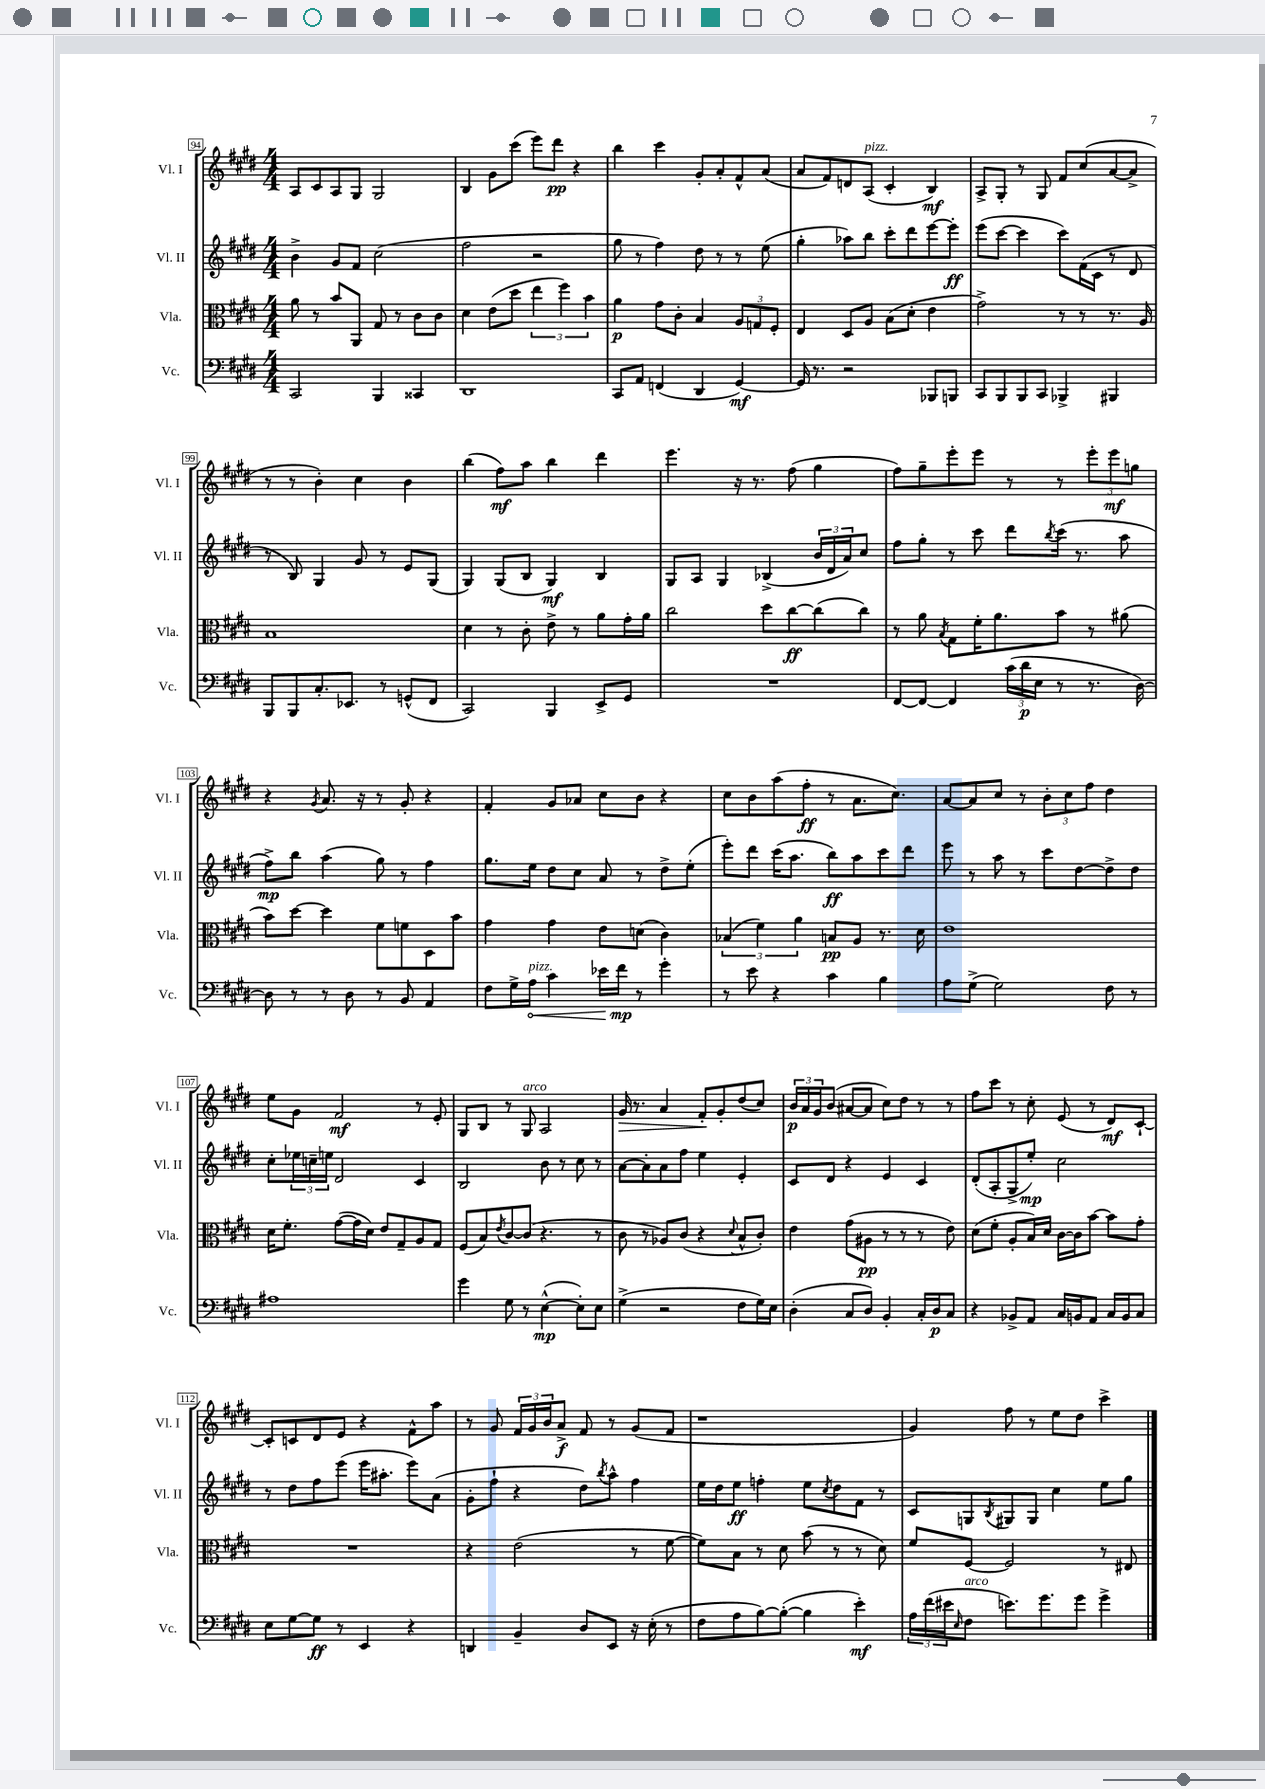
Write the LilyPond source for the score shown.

<<
\new StaffGroup <<
\new Staff = "s0" \with { instrumentName = "Vl. I" shortInstrumentName = "Vl. I" } {
    \clef treble \key e \major \numericTimeSignature \time 4/4
    a8 cis'8 a8 gis8 gis2 |
    b4 gis'8 cis'''8( e'''8) dis'''8\pp r4 |
    b''4 cis'''4 gis'8-. a'8-. fis'8-^ a'8( |
    a'8 fis'8) d'8 a8^\markup { \italic "pizz." }( cis'4-. b4\mf) |
    a8-> gis8-. r8 gis8 fis'8 cis''8( a'8~ a'8-> |
    r8 r8 b'4-.) cis''4 b'4 |
    b''4( fis''8\mf) a''8 b''4 dis'''4 |
    e'''4. r16 r8. fis''8( gis''4 |
    fis''8) gis''8-- e'''8-. e'''8 r8 r8 \tuplet 3/2 { e'''8-. e'''8\mf g''8 } |
    r4 \acciaccatura { gis'8 } a'8. r16 r8 gis'8-. r4 |
    fis'4-. gis'8 aes'8 cis''8 b'8 r4 |
    cis''8 b'8 a''8( fis''8-.\ff r8 a'8. cis''8.) |
    a'8~ a'8 cis''8 r8 \tuplet 3/2 { b'8-. cis''8 fis''8 } dis''4 |
    e''8 gis'8 fis'2\mf r8 e'8-. |
    gis8 b8 r8 gis8^\markup { \italic "arco" } a2 |
    gis'16\> r8. a'4 fis'8-.\! gis'8-. dis''8( cis''8) |
    \tuplet 3/2 { b'16\p a'16 gis'16 } b'8( ais'8~ ais'8 cis''8) dis''8 r8 r8 |
    fis''8 cis'''8 r8 cis''8-. e'8( r8 dis'8\mf) cis'8~-! |
    cis'8-. c'8 dis'8 e'8 r4 fis'8-^ a''8 |
    r8 gis'8 \tuplet 3/2 { fis'16 gis'16 b'16 } a'8->\f fis'8 r8 gis'8( fis'8 |
    r1 |
    gis'4) fis''8 r8 e''8 dis''8 cis'''4-> \bar "|." |
}
\new Staff = "s1" \with { instrumentName = "Vl. II" shortInstrumentName = "Vl. II" } {
    \clef treble \key e \major \numericTimeSignature \time 4/4
    b'4-> gis'8 fis'8 cis''2( |
    fis''2 r2 |
    gis''8 r8 fis''4) dis''8 r8 r8 e''8( |
    gis''4-. aes''8) b''8 cis'''8-. dis'''8 e'''8~ e'''8-.\ff |
    e'''8( cis'''8~ cis'''4 cis'''8) fis'16( cis'16 r8 dis'8 |
    r8 b8) gis4 gis'8 r8 e'8 gis8( |
    gis4) gis8( b8 gis4\mf) b4 |
    gis8 a8 gis4 bes4->( \tuplet 3/2 { b'16 dis'16 a'16) } cis''8 |
    fis''8 gis''8-. r8 cis'''8 dis'''8 \acciaccatura { b''8 } cis'''16( r8. a''8 |
    fis''8->\mp) b''8 a''4( gis''8) r8 fis''4 |
    gis''8. e''16 dis''8 cis''8 a'8 r8 dis''8-> e''8-.( |
    e'''8-.) dis'''8 cis'''16( a''8. b''8\ff) a''8 cis'''8 dis'''8 |
    e'''8 r8 a''8 r8 cis'''8 dis''8~ dis''8-> dis''8 |
    cis''8-. \tuplet 3/2 { ees''16 c''16-- e''16 } dis'2 cis'4 |
    b2 b'8 r8 cis''8 r8 |
    a'8~ a'8-. a'8 fis''8 e''4 e'4-. |
    cis'8 dis'8 r4 e'4 cis'4 |
    dis'8-.( a8-. gis8-> e''8-.\mp) cis''2 |
    r8 dis''8 fis''8 e'''8( e'''16 ais''8.-. e'''8) a'8( |
    gis'8-. fis''8-! r4 dis''8) \acciaccatura { b''8 } a''8-^ fis''4 |
    e''16 dis''16 e''8\ff f''4-. e''8 \acciaccatura { cis''8 } dis''8 fis'8 r8 |
    cis'8 g8 \acciaccatura { b8 } gis8 gis8 cis''4 e''8 gis''8 \bar "|." |
}
\new Staff = "s2" \with { instrumentName = "Vla." shortInstrumentName = "Vla." } {
    \clef alto \key e \major \numericTimeSignature \time 4/4
    a'8 r8 b'8 a,8 gis8 r8 cis'8 cis'8 |
    dis'4 e'8( dis''8 \tuplet 3/2 { e''4 fis''4) b'4 } |
    a'4\p gis'8 cis'8-. b4 \tuplet 3/2 { a8 g8 fis8-. } |
    e4 dis8 a8 b8( dis'8-. e'4 |
    gis'2->) r8 r8 r8. a16 |
    b1 |
    dis'4 r8 cis'8-. e'8-> r8 a'8 gis'16-. a'16 |
    cis''2 dis''8 cis''8~\ff cis''8( cis''8) |
    r8 a'8 \acciaccatura { b8 } gis8 fis'16-. a'8. b'8 r8 ais'8( |
    b'8) dis''8~ dis''4 fis'8 f'8 dis8 b'8 |
    gis'4 gis'4 e'8 d'8( cis'4) |
    \tuplet 3/2 { bes4( fis'4) a'4 } b8\pp a8 r8. dis'16 |
    e'1 |
    dis'16 fis'8.-. gis'8~( gis'16 dis'16) e'8 gis8-- a8 gis8 |
    fis8( b8) \acciaccatura { e'8 } cis'8~ cis'8( r4. r8 |
    cis'8 r8 aes8) cis'8( r4 \appoggiatura { dis'8 } b8-^ cis'8-.) |
    e'4 gis'8( ais8\pp r8 r8 r8 e'8) |
    dis'8( fis'8-. a8-. b16) dis'16 cis'16~ cis'16 b'8~ b'8 gis'8-. |
    R1 |
    r4 e'2( r8 fis'8~ |
    fis'8) b8 r8 dis'8 b'8( r8 r8 dis'8) |
    fis'8 fis8~ fis2 r8 eis8 \bar "|." |
}
\new Staff = "s3" \with { instrumentName = "Vc." shortInstrumentName = "Vc." } {
    \clef bass \key e \major \numericTimeSignature \time 4/4
    cis,2 b,,4 cisis,4 |
    dis,1 |
    cis,8 a,8 f,4( dis,4 gis,4~\mf) |
    gis,16 r8. r2 bes,,8 b,,8 |
    cis,8 b,,8 b,,8 cis,8 bes,,4-> bis,,4 |
    b,,8 b,,8 cis8.-. ees,8. r8 g,8-^( fis,8 |
    cis,2) b,,4 e,8-> gis,8 |
    R1 |
    fis,8~ fis,8~ fis,4 \tuplet 3/2 { cis'16( dis'16\p e16 } r8 r8. dis16~) |
    dis8 r8 r8 dis8 r8 b,8 a,4 |
    fis8 gis16-> \once \override Hairpin.circled-tip = ##t a16\<^\markup { \italic "pizz." } cis'4 ees'16 fis'16\mp\! r8 gis'4-. |
    r8 e'8 r4 cis'4 b4 |
    a8 gis8->( gis2) fis8 r8 |
    ais1 |
    gis'4 gis8 r8 e4~-^\mp( e8-.) e8 |
    gis4->( r2 fis8 gis16) e16 |
    dis4-.( cis8 dis8) b,4-. cis16-. dis16\p cis8 |
    r4 bes,8-> a,8 cis16 b,16 a,8 cis16 b,16 cis8 |
    e8 gis8~ gis8\ff r8 e,4 r4 |
    d,4 b,4-- dis8 e,8 r16 e16-.( r8 |
    fis8 a8 b8~) b8~-.( b4 e'4-.\mf) |
    \tuplet 3/2 { a16 fis'16( eis'16 } \grace { e16 } fis8^\markup { \italic "arco" } e'8.) gis'8. gis'8 gis'4-> \bar "|." |
}
>>
>>
\layout { \context { \Score currentBarNumber = #94 \override BarNumber.stencil = #(make-stencil-boxer 0.1 0.3 ly:text-interface::print) } }
